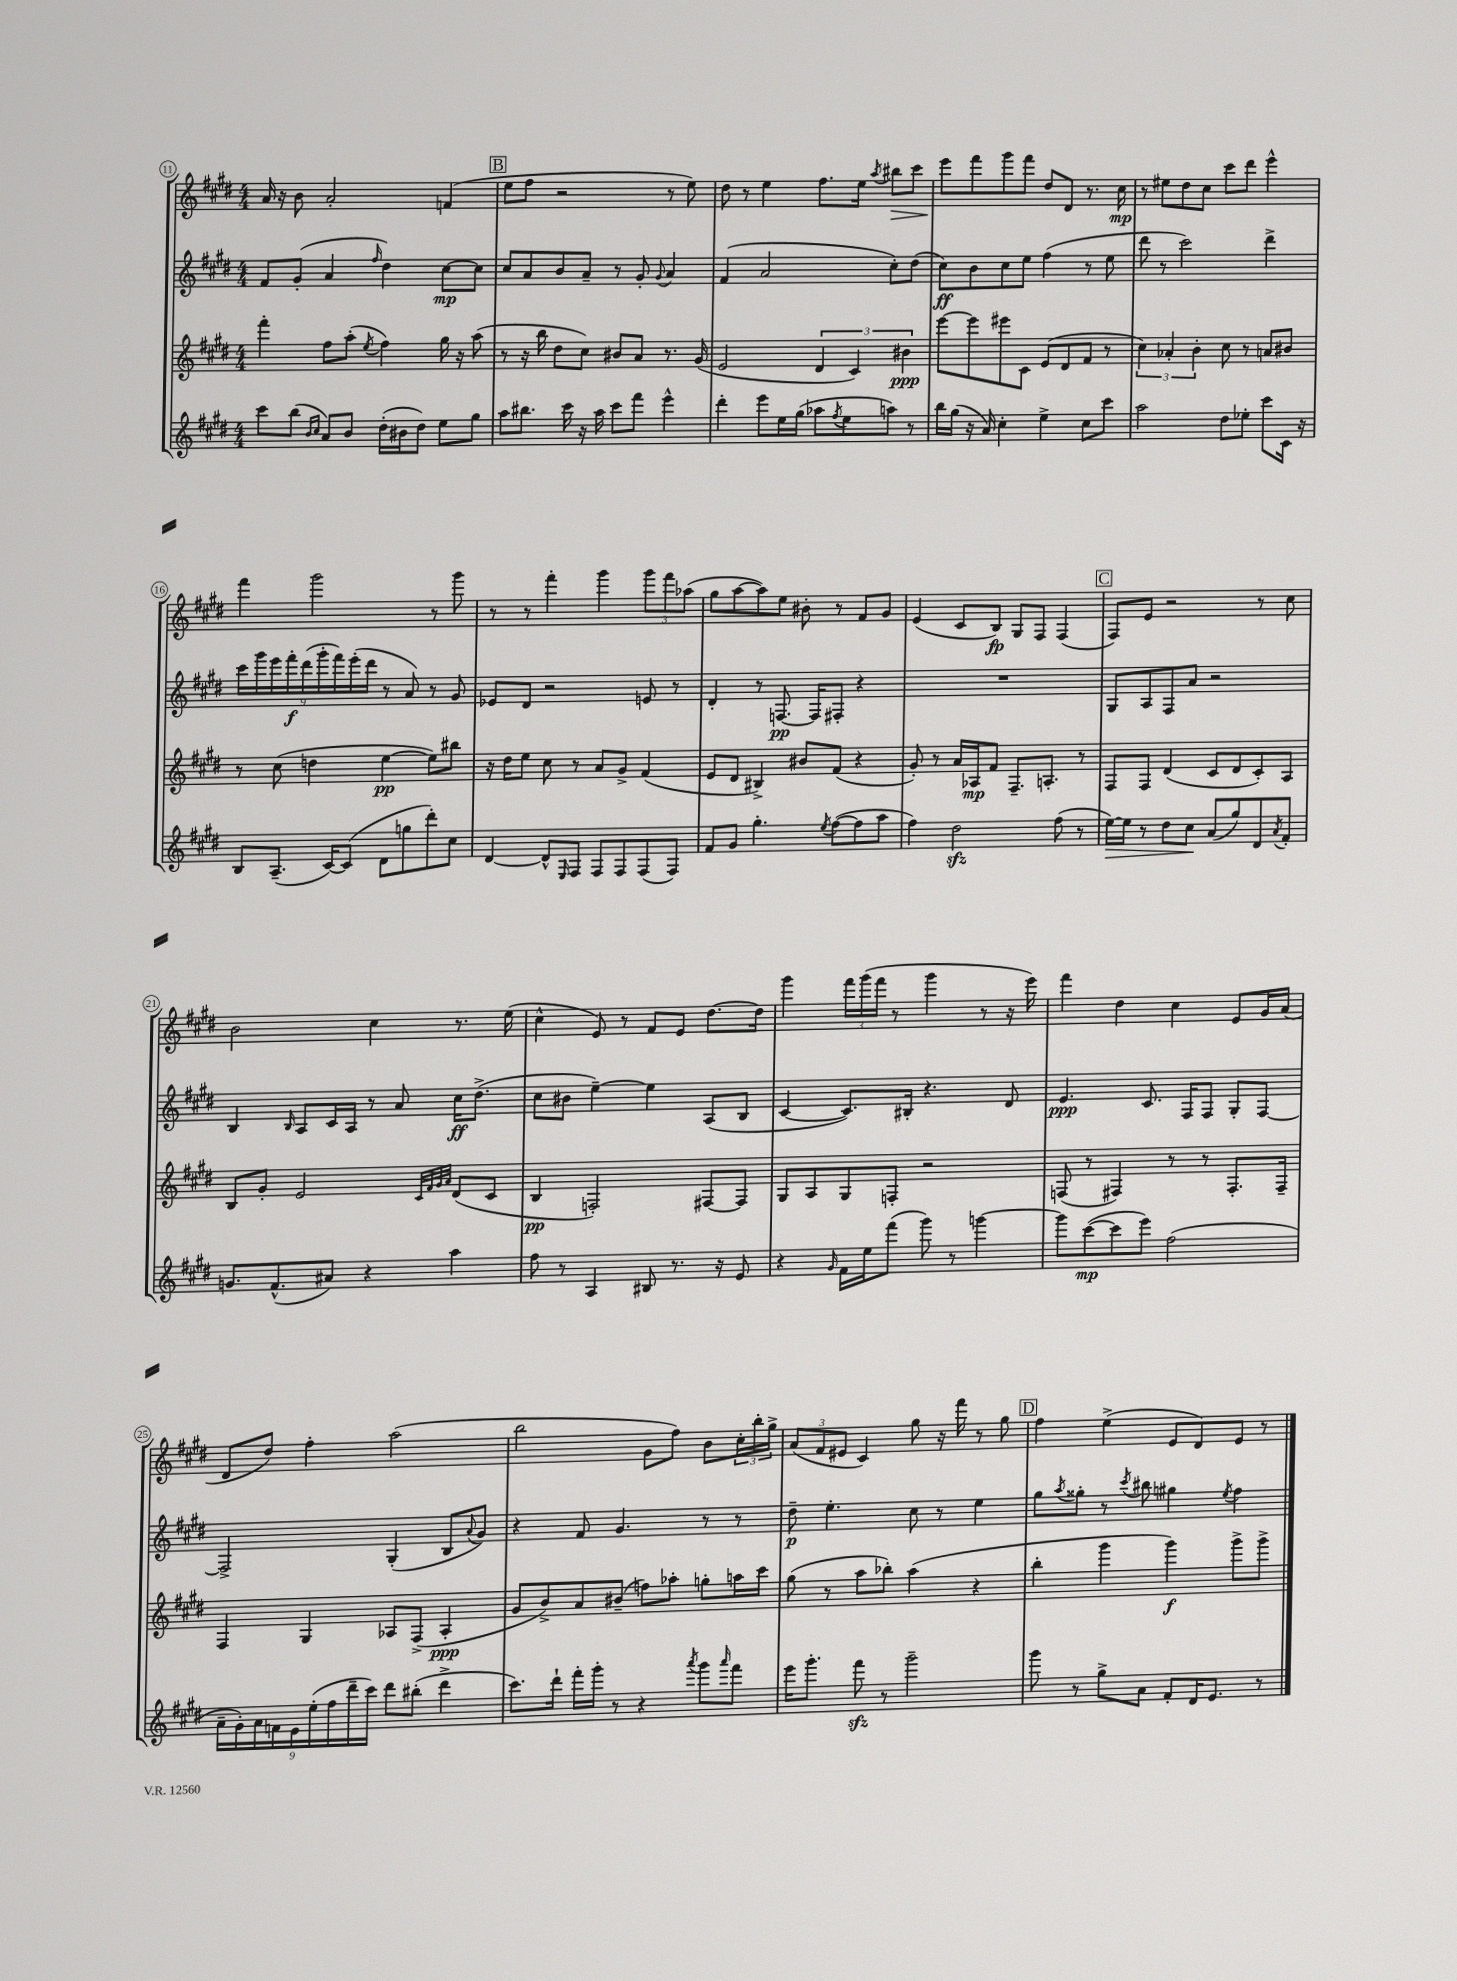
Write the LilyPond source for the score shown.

<<
\new StaffGroup <<
\new Staff = "s0" {
    \clef treble \key e \major \numericTimeSignature \time 4/4
    a'16 r16 b'8 a'2-. f'4( |
    \mark \markup { \box "B" } e''8 fis''8 r2 r8 e''8) |
    dis''8 r8 e''4 fis''8. e''16 \acciaccatura { a''8 } bis''8\> cis'''8 |
    e'''8\! fis'''8 gis'''8 fis'''8 dis''8 dis'8 r8. cis''16\mp |
    r8 eis''8 dis''8 cis''8 cis'''8 dis'''8 e'''4-^ |
    fis'''4 gis'''2 r8 gis'''8 |
    r8 r8 fis'''4-. gis'''4 \tuplet 3/2 { gis'''8 fis'''8 aes''8( } |
    gis''8 a''8~ a''8) e''8 bis'8-. r8 fis'8 gis'8 |
    e'4( cis'8 b8\fp) gis8 fis8 fis4( |
    \mark \markup { \box "C" } fis8) e'8 r2 r8 cis''8 |
    b'2 cis''4 r8. e''16( |
    cis''4-^ e'8) r8 fis'8 e'8 dis''8.~ dis''16 |
    gis'''4 \tuplet 3/2 { fis'''16 gis'''16( fis'''16 } r8 gis'''4 r8 r16 e'''16) |
    fis'''4 dis''4 cis''4 e'8 gis'16 a'16( |
    dis'8 dis''8) fis''4-. a''2( |
    b''2 gis'8 fis''8) b'8 \tuplet 3/2 { cis''16-. b''16-. gis''16-> } |
    \tuplet 3/2 { a'8( fis'8 eis'8 } cis'4) gis''8 r16 fis'''16 r8 gis''8 |
    \mark \markup { \box "D" } fis''4 e''4->( e'8 dis'8) e'8 r8 \bar "|." |
}
\new Staff = "s1" {
    \clef treble \key e \major \numericTimeSignature \time 4/4
    fis'8 gis'8-.( a'4 \grace { fis''16 } dis''4) cis''8~\mp cis''8 |
    \mark \markup { \box "B" } cis''8 a'8 b'8 a'8-- r8 gis'8-. \appoggiatura { gis'8 } a'4 |
    fis'4( a'2 cis''8-.) dis''8( |
    cis''8\ff) b'8 cis''8 e''8 fis''4( r8 e''8 |
    dis'''8 r8 cis'''2) dis'''4-> |
    \tuplet 9/8 { cis'''16 gis'''16 e'''16 fis'''16-.\f dis'''16( gis'''16-. fis'''16) e'''16-.( dis'''16 } r8 a'8) r8 gis'8 |
    ees'8 dis'8 r2 e'8 r8 |
    dis'4-. r8 f8.~\pp f16 fis8-. r4 |
    R1 |
    \mark \markup { \box "C" } gis8 a8 fis8 a'8 r2 |
    b4 \grace { b16 } a8 cis'16 a16 r8 a'8 cis''16\ff dis''8.->( |
    cis''8 bis'8 e''4~--) e''4 a8( b8 |
    cis'4~ cis'8.) bis16-. r4. dis'8 |
    e'4.\ppp cis'8. fis16 fis8 gis8-. fis8~ |
    fis2-> gis4-.( b8 \appoggiatura { a'8 } gis'8) |
    r4 fis'8 gis'4. r8 r8 |
    dis''8--\p e''4.-. cis''8 r8 e''4 |
    \mark \markup { \box "D" } gis''8 \acciaccatura { a''8 } gisis''8-. r8 \acciaccatura { cis'''8 } bis''8 gis''4 \acciaccatura { e''8 } fis''4 \bar "|." |
}
\new Staff = "s2" {
    \clef treble \key e \major \numericTimeSignature \time 4/4
    fis'''4-. fis''8 a''8-.( \acciaccatura { e''8 } fis''4) gis''16 r16 a''8( |
    \mark \markup { \box "B" } r8 r16 b''16 dis''8 cis''8) bis'8 a'8 r8. gis'16( |
    e'2 \tuplet 3/2 { dis'4 cis'4) bis'4\ppp } |
    e'''8~ e'''8 eis'''8 cis'8 e'8( dis'8 fis'8 r8 |
    \tuplet 3/2 { cis''4) aes'4-. b'4-. } cis''8 r8 a'8 bis'8 |
    r8 cis''8( d''4 e''4~\pp e''8) bis''8 |
    r16 dis''16 e''8 cis''8 r8 a'8 gis'8-> fis'4( |
    e'8 dis'8 bis4->) bis'8 fis'8( r4 |
    gis'8-.) r8 a'16 aes16\mp fis'8 fis8.-- a8.-. r8 |
    \mark \markup { \box "C" } fis8 fis8 dis'4( cis'8 dis'8 cis'8-.) a8 |
    b8 gis'8-. e'2 \grace { cis'32 fis'32 gis'32 a'32 } dis'8( cis'8 |
    b4\pp f2-.) fis8~ fis8 |
    gis8 a8 gis8 f8-. r2 |
    f8( r8 fis4) r8 r8 fis8.-. fis16-- |
    fis4 gis4 aes8 fis8->( aes4-.\ppp |
    gis'8 b'8->) a'8 bis'8--( f''8) aes''8-. g''8-. a''16 cis'''16 |
    gis''8( r8 a''8 bes''8-.) a''4( r4 |
    \mark \markup { \box "D" } b''4-. gis'''4 gis'''4\f) gis'''8-> gis'''8-> \bar "|." |
}
\new Staff = "s3" {
    \clef treble \key e \major \numericTimeSignature \time 4/4
    cis'''8 b''8( \grace { b'16 cis''16 } a'8) b'8 dis''16-.( bis'16 dis''8) e''8 gis''8 |
    \mark \markup { \box "B" } a''8 bis''8. cis'''16 r16 a''16 cis'''8 fis'''8 e'''4-^ |
    dis'''4-. e'''8 e''16 gis''16( aes''8 \acciaccatura { fis''8 } e''8 a''8) r8 |
    b''16 gis''16( r16 a'16) cis''4-. e''4-> cis''8 cis'''8 |
    a''2 dis''8 ees''8-. cis'''8 cis'16 r16 |
    b8 a8.--( cis'16~) cis'8( dis'8 g''8 dis'''8-.) cis''8 |
    dis'4~ dis'8-^ \grace { e16 } fis8 fis8 fis8 fis8( fis8) |
    fis'8 gis'8 gis''4.-. \acciaccatura { e''8 } fis''8~( fis''8 a''8 |
    fis''4) dis''2\sfz fis''8( r8 |
    \mark \markup { \box "C" } e''16~\>) e''16 r8 dis''8 cis''8\! a'8( gis''8) dis'8 \acciaccatura { a'8 } fis'8-. |
    g'8. fis'8.-^( ais'8) r4 a''4 |
    fis''8 r8 a4 bis8 r8. r16 e'8 |
    r4 \grace { gis'16 } fis'16 e''16 fis'''8( gis'''8) r8 g'''4~ |
    g'''8 cis'''8~\mp( cis'''8 e'''8) fis''2( |
    \tuplet 9/8 { a'16-- gis'16-.) a'16 f'16 e'16 e''16-.( fis''16 dis'''16-- cis'''16) } dis'''8 bis''8-.( dis'''4-> |
    cis'''8.) dis'''16-! fis'''16-. gis'''16-. r8 r4 \acciaccatura { a'''8 } gis'''8 \grace { a'''16 } fis'''8 |
    e'''16 gis'''8.-. fis'''8\sfz r8 gis'''2-- |
    \mark \markup { \box "D" } gis'''8 r8 gis''8-> a'8 fis'8-. dis'16 e'8. r8 \bar "|." |
}
>>
>>
\layout { \context { \Score currentBarNumber = #11 \override BarNumber.stencil = #(make-stencil-circler 0.1 0.3 ly:text-interface::print) } }
